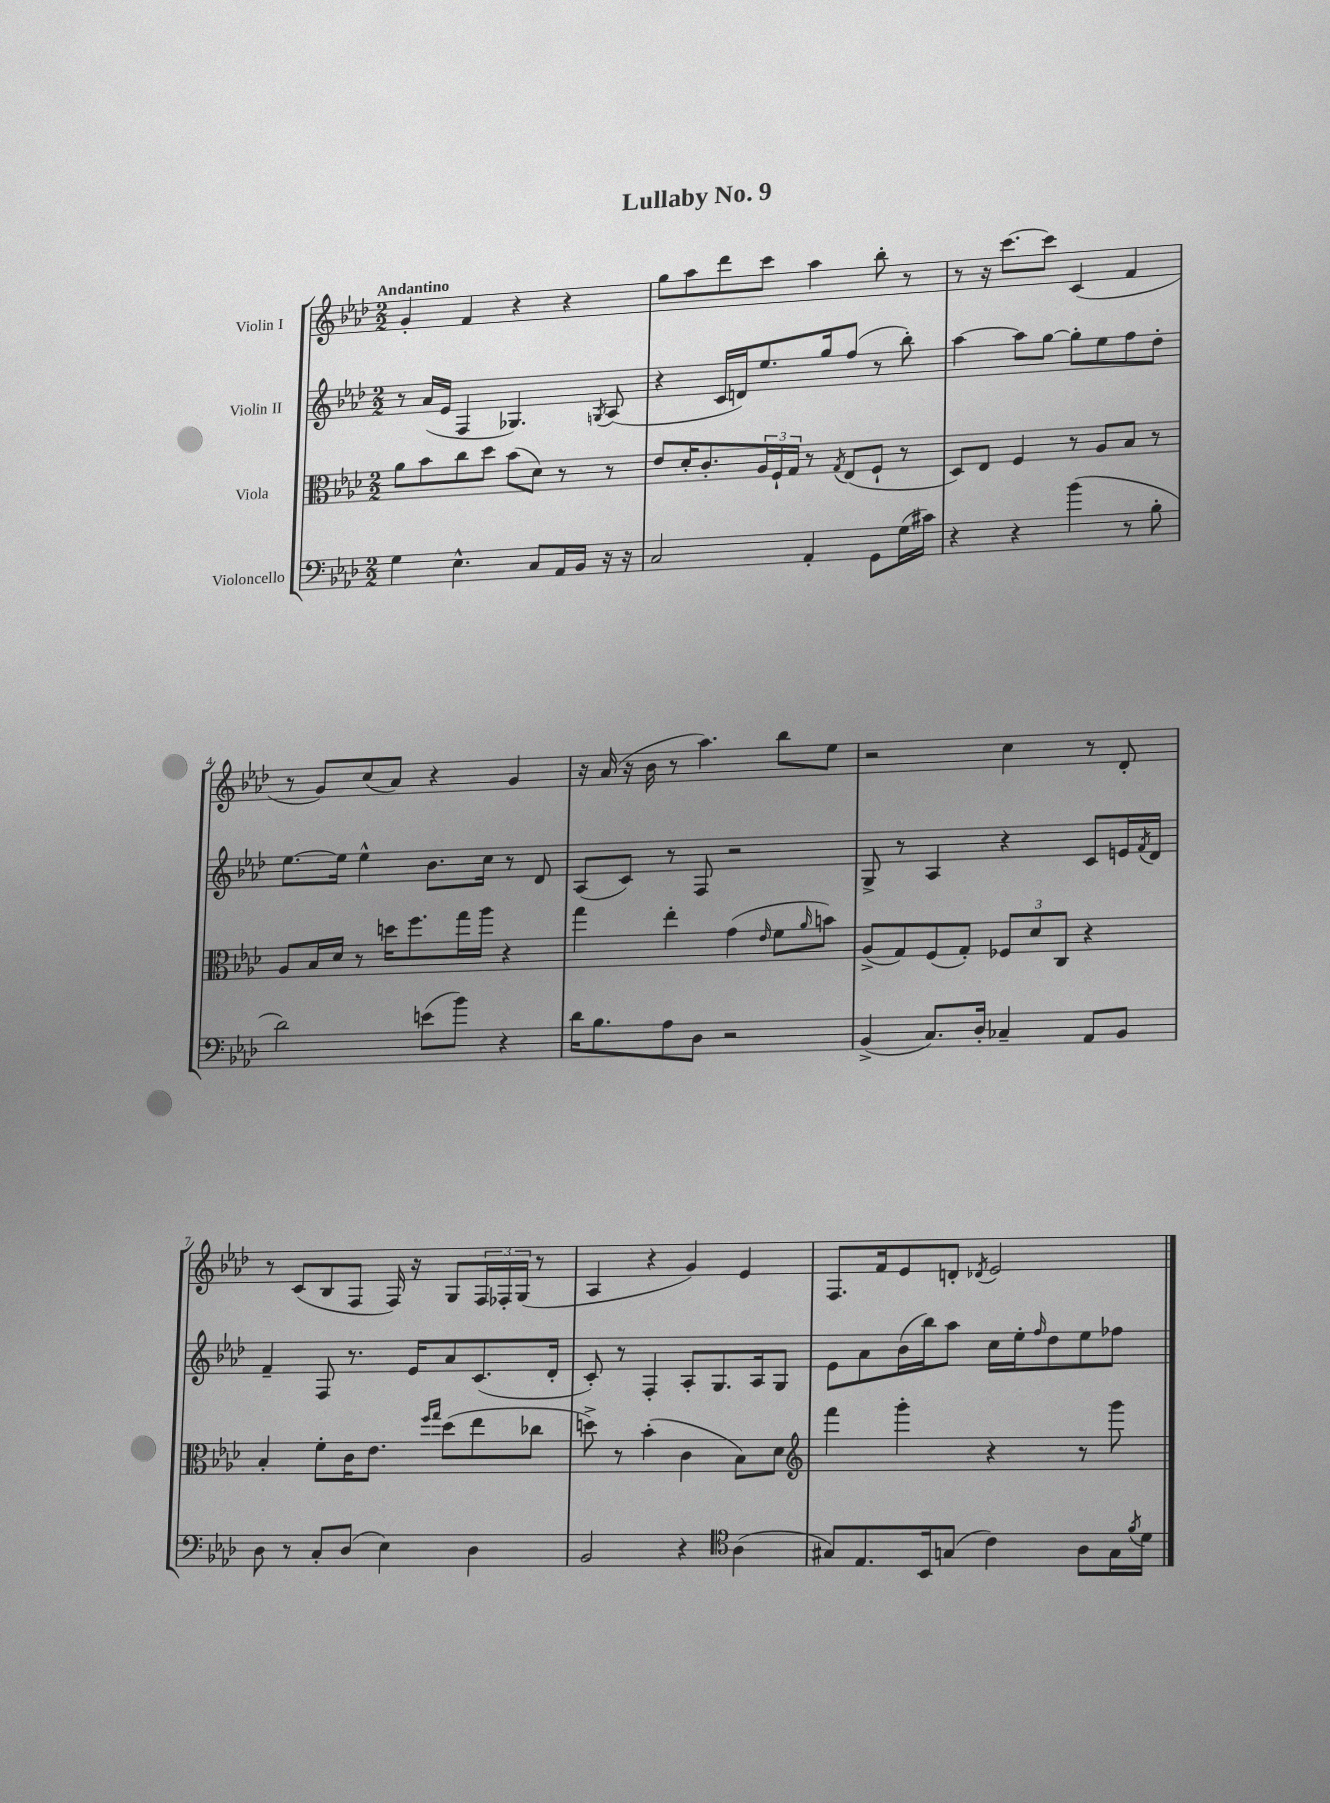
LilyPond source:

\header { title = "Lullaby No. 9" }
<<
\new StaffGroup <<
\new Staff = "s0" \with { instrumentName = "Violin I" } {
    \clef treble \key aes \major \numericTimeSignature \time 2/2 \tempo "Andantino"
    g'4-. f'4 r4 r4 |
    g''8 aes''8 des'''8 c'''8 aes''4 bes''8-. r8 |
    r8 r16 c'''8.~ c'''8 c'4( f'4 |
    r8 g'8) c''8( aes'8) r4 g'4 |
    r16 aes'16( r16 bes'16 r8 aes''4.) bes''8 ees''8 |
    r2 c''4 r8 des'8-. |
    r8 c'8( bes8 f8 f16) r16 g8 \tuplet 3/2 { f16 fes16-. g16( } r8 |
    aes4 r4 g'4) ees'4 |
    f8. f'16 ees'8 d'8-. \acciaccatura { des'8 } ees'2 \bar "|." |
}
\new Staff = "s1" \with { instrumentName = "Violin II" } {
    \clef treble \key aes \major \numericTimeSignature \time 2/2
    r8 aes'16( ees'16 f4 ges4.) \acciaccatura { g8 } aes8( |
    r4 c'16 d'16) ees''8. g''16 f''8( r8 bes''8-.) |
    aes''4~ aes''8 g''8~ g''8-. ees''8 f''8 des''8-. |
    ees''8.~ ees''16 ees''4-^ bes'8. c''16 r8 des'8 |
    aes8( c'8) r8 f8 r2 |
    g8-> r8 aes4 r4 c'8 e'16 \acciaccatura { f'8 } des'16 |
    f'4-- f8 r8. ees'16 aes'8 c'8.( des'16-. |
    c'8-.) r8 f4-. aes8-. g8. aes16 g8 |
    ees'8 aes'8 bes'16( bes''16) aes''8 c''16 ees''16-. \grace { f''16 } des''8 ees''8 fes''8 \bar "|." |
}
\new Staff = "s2" \with { instrumentName = "Viola" } {
    \clef alto \key aes \major \numericTimeSignature \time 2/2
    aes'8 bes'8 c''8 des''8 bes'8( des'8) r8 r8 |
    ees'8 des'16-. c'8.-. \tuplet 3/2 { aes16 f16-! g16 } r8 \acciaccatura { g8 } ees8( f8-! r8 |
    des8) ees8 f4 r8 aes8 bes8 r8 |
    aes8 bes16 des'16 r8 d''16 f''8. g''16 aes''16 r4 |
    g''4 ees''4-. g'4( \grace { ees'16 } f'8 \grace { aes'16 } b'8) |
    aes8->( g8) f8( g8-.) \tuplet 3/2 { fes8 des'8 c8 } r4 |
    bes4-. f'8-. c'16 ees'8. \grace { f''16 g''16 } des''8( ees''8 ces''8 |
    d''8->) r8 bes'4-.( c'4 bes8) des'8 |
    \clef treble f'''4 g'''4-. r4 r8 g'''8 \bar "|." |
}
\new Staff = "s3" \with { instrumentName = "Violoncello" } {
    \clef bass \key aes \major \numericTimeSignature \time 2/2
    g4 ees4.-^ c8 aes,16 bes,16 r16 r16 |
    c2 aes,4-. g,8 g16( cis'16) |
    r4 r4 bes'4( r8 bes8-. |
    des'2) e'8( bes'8) r4 |
    des'16 bes8. aes8 des8 r2 |
    bes,4->( c8.) des16-. ces4-- aes,8 bes,8 |
    des8 r8 c8-. des8( ees4) des4 |
    bes,2 r4 \clef tenor aes4( |
    gis8) ees8. bes,16 g8( c'4) aes8 g16 \acciaccatura { f'8 } des'16 \bar "|." |
}
>>
>>
